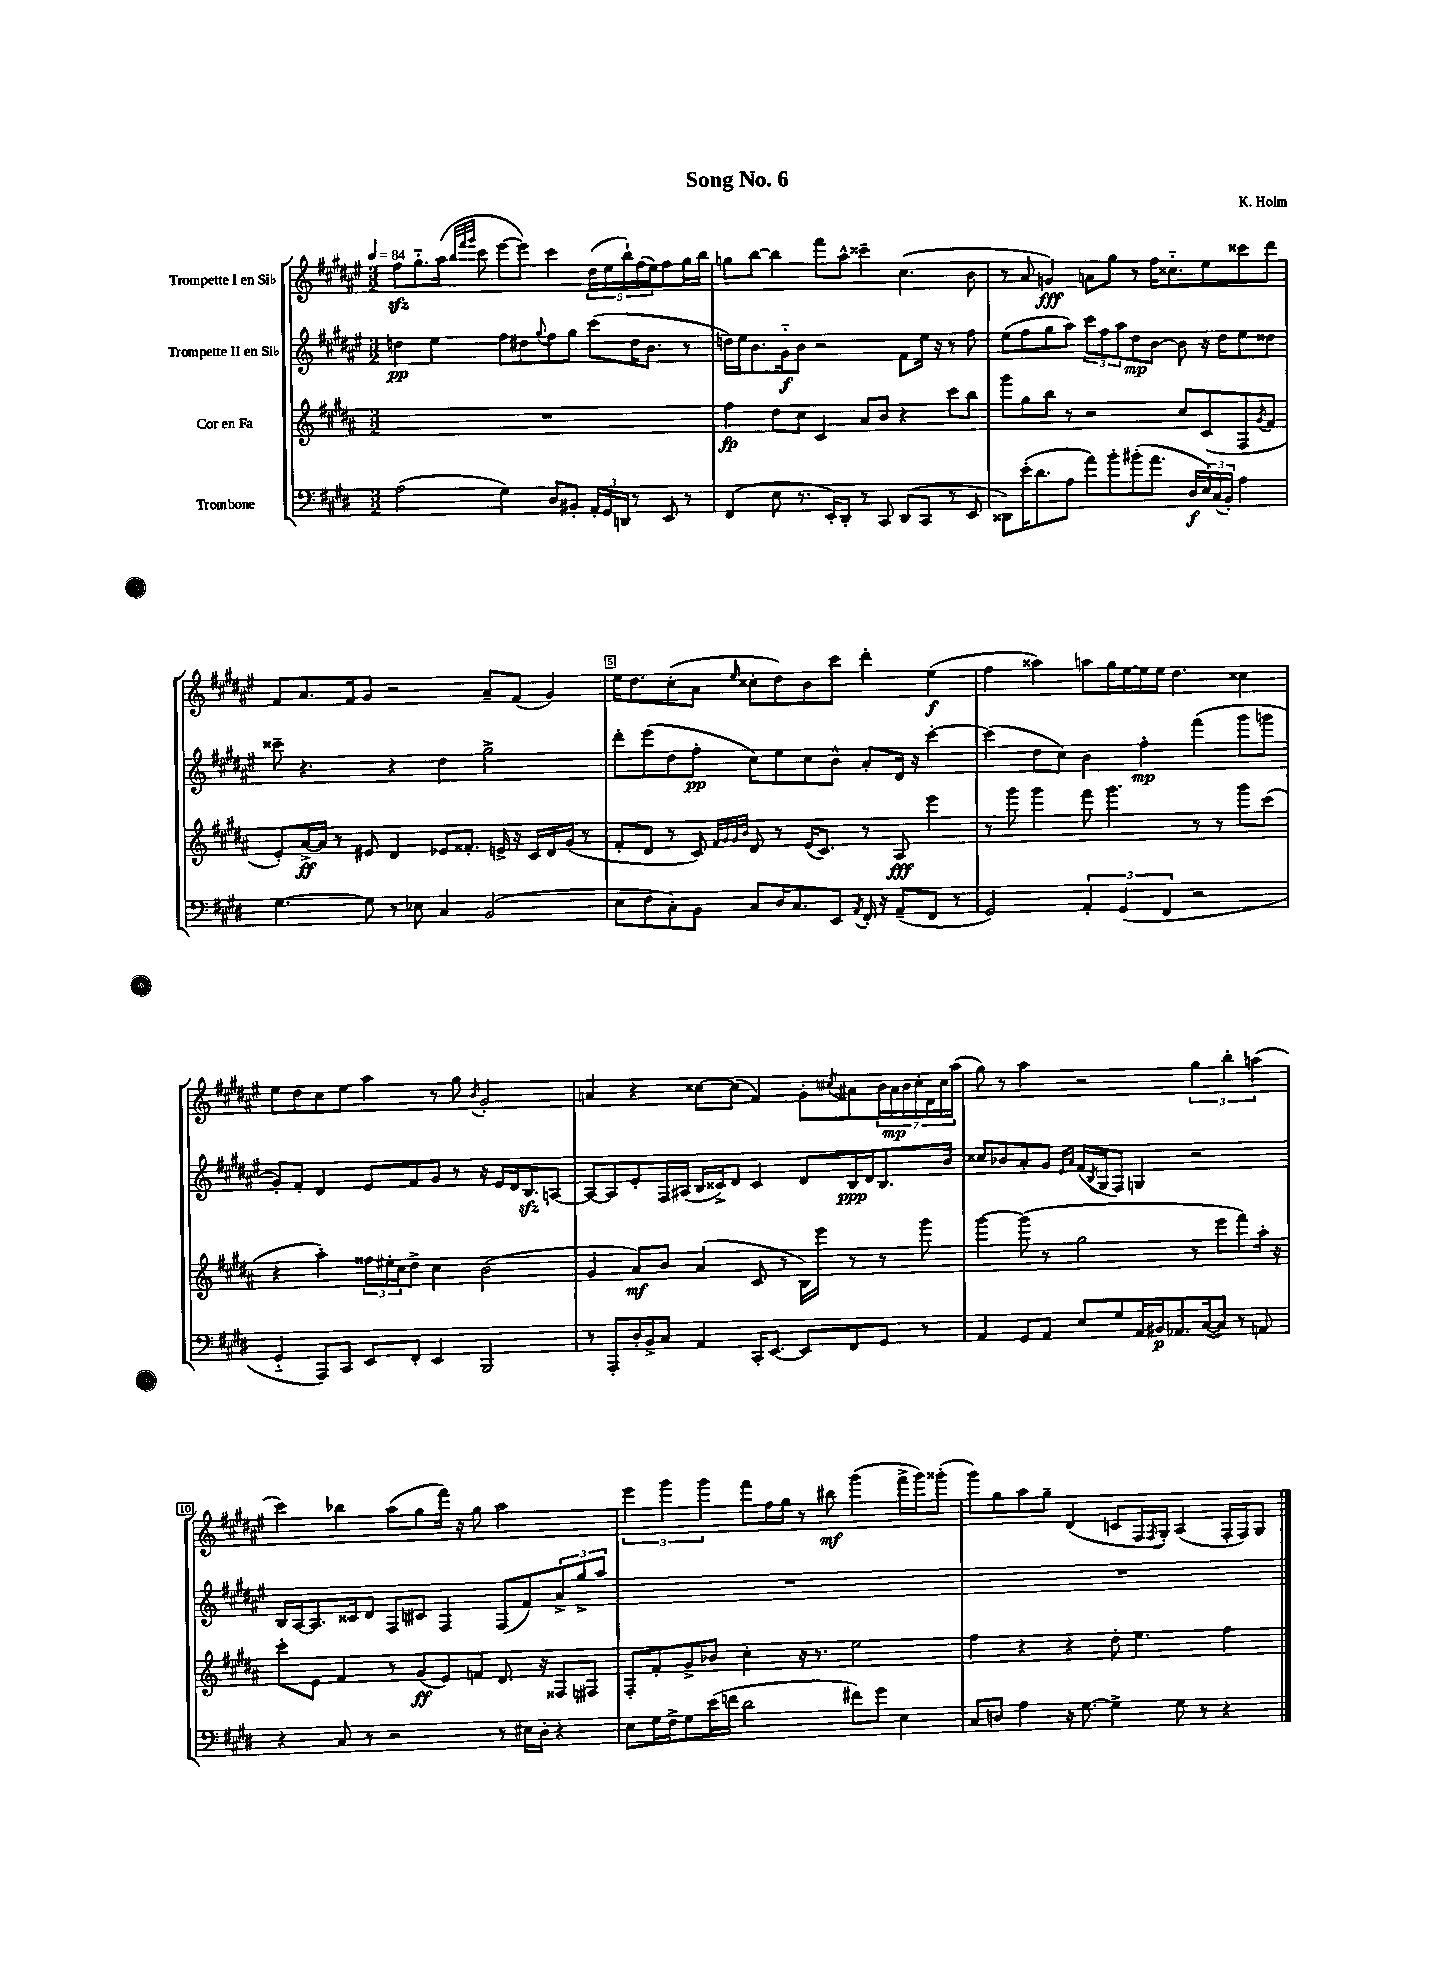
\header { title = "Song No. 6" composer = "K. Holm" }
<<
\new StaffGroup <<
\new Staff = "s0" \with { instrumentName = "Trompette I en Sib" } {
    \clef treble \key fis \major \numericTimeSignature \time 3/2 \tempo 4 = 84
    fis''8\sfz gis''8.-_ ais''16( \grace { b''32 fis'''32 gis'''32 } cis'''8 eis'''8~ eis'''8) cis'''4 \tuplet 5/4 { dis''16( eis''16 b''16-!) fis''16( eis''16) } fis''8 gis''16 b''16 |
    g''8 b''8~ b''4 fis'''8 ais''8-^ cisis'''4-- cis''4.( b'8 |
    r8 ais'8 g'4\fff) a'8 gis''8 r8 fis''16 cisis''8.-_ eis''8 cisis'''8 dis'''8 |
    fis'8 ais'8. fis'16 gis'8 r2 ais'8-- fis'8( gis'4) |
    eis''16 dis''8. cis''8-.( ais'8 \grace { eis''16 } cisis''8-. dis''8) b'8 cis'''8 dis'''4-. eis''4\f( |
    fis''4 aisis''4) a''8 gis''16 eis''16~ eis''16 eis''16 dis''4. cisis''4 |
    eis''8 dis''8 cis''8 eis''8 ais''4 r8 gis''8 \acciaccatura { b'8 } gis'2-. |
    a'4 r4 cisis''8~ cisis''8( fis'4) gis'8-. \acciaccatura { cis''8 } ais'8 \tuplet 7/4 { b'16 ais'16\mp b'16 cis''16-. dis'16 cis''16 ais''16( } |
    gis''8) r8 ais''4 r2 \tuplet 3/2 { gis''4 b''4-. a''4( } |
    cis'''4) bes''4 ais''8( gis''8 fis'''16) r16 gis''8 ais''2 |
    \tuplet 3/2 { eis'''4 gis'''4 gis'''4 } fis'''8 fis''16 gis''16 r8 bis''8\mf gis'''4( fis'''16-> gis'''16) gisis'''8-.( |
    gis'''8) gis''8 ais''8 gis''8-- dis'4( c'8 fis16 \acciaccatura { fis8 } gis16-.) ais4( fis16-. fis16) gis8 \bar "|." |
}
\new Staff = "s1" \with { instrumentName = "Trompette II en Sib" } {
    \clef treble \key fis \major \numericTimeSignature \time 3/2
    d''4\pp eis''4 fis''8 dis''8 \appoggiatura { gis''8 } fis''8 gis''8 cis'''8( dis''16 b'8. r8 |
    d''16) eis''16 b'8. gis'16-_\f b'8 r2 fis'8 eis''16 r16 r8 fis''8 |
    eis''8( fis''8 gis''8 ais''8) \tuplet 3/2 { cis'''8 fis''8 ais''8 } dis''8\mp b'8~ b'8 r16 dis''16 eis''8 disis''8 |
    cisis'''8-- r4. r4 dis''4 gis''2-> |
    dis'''8-. eis'''8( dis''8 fis''8-.\pp cis''8) eis''8 cis''8 b'8-^ ais'8-. dis'16 r16 cis'''4~-. |
    cis'''4( dis''8 cis''8) b'4 fis''4-.\mp fis'''4( gis'''8 g'''8 |
    gis'8-.) fis'8-. dis'4 eis'8 fis'8 gis'8 r8 r16 eis'16 dis'16 b8.\sfz a8~ |
    a8~ a8 eis'8-. fis16 ais16( b16 cisis'16->) dis'8 cisis'4 dis'8 b16\ppp dis'16 b8. b'16 |
    cisis''8 bes'8 ais'8-. gis'8 \grace { eis'16 ais'16 } fis'16( \acciaccatura { b8 } gis16 fis8) g4 r2 |
    b16 ais16~ ais8. cisis'16 dis'8 fis8 cis'8 fis4 fis8( fis'8) \tuplet 3/2 { ais'8-> gis''8-> ais''8 } |
    R1. |
    R1. \bar "|." |
}
\new Staff = "s2" \with { instrumentName = "Cor en Fa" } {
    \clef treble \key b \major \numericTimeSignature \time 3/2
    R1. |
    fis''4\fp dis''8 cis''8 cis'4 ais'8 b'8 r4 cis'''8 b''8 |
    gis'''8 gis''8 b''8 r8 r2 cis''8 cis'8( fis8 \acciaccatura { gis'8 } fis'8 |
    e'8-.) ais'16~->\ff ais'16 r8 eis'8 dis'4 ees'8 fisis'8.-. e'16-> r16 cis'16 dis'16 gis'16( r8 |
    fis'8-. dis'8 r8 cis'8) \grace { fis'32 gis'32 gis'32 b'32 } dis'8 r8 e'16( cis'8.) r8 ais8\fff e'''4 |
    r8 gis'''8 gis'''4 fis'''8 gis'''4. r8 r8 gis'''8 cis'''8( |
    r4 ais''4-.) \tuplet 3/2 { fisis''16 eis''16-. cis''16 } dis''8-> cis''4 b'2( |
    gis'4 ais'8\mf) b'8 ais'4( cis'8 r8 b16) e'''16 r8 r8 gis'''8 |
    gis'''4~ gis'''8( r8 gis''2 r8 e'''8 fis'''8) ais''16-. r16 |
    cis'''8-. e'8 fis'4 r8 gis'8\ff( e'8) f'8 dis'8. r16 fisis8 fis8 |
    fis8-. fis'8-. gis'8-> bes'8 cis''4-. r16 r8. e''2 |
    fis''4 r4 r4 dis''8-. e''4. fis''4 \bar "|." |
}
\new Staff = "s3" \with { instrumentName = "Trombone" } {
    \clef bass \key e \major \numericTimeSignature \time 3/2
    a2( gis4) dis8 bis,8-. \tuplet 3/2 { a,16-. gis,16 d,16 } r8 e,8 r8 |
    fis,4( e8 r8. e,16-.) dis,8-. r8 cis,8 dis,8( cis,8 r8 e,8 |
    disis,8) e'16-.( dis'8. a8 a'8) b'8-. bis'8-.( a'8. dis16\f \tuplet 3/2 { e16) cis16( b,16-.) } a4 |
    gis4.~ gis8 r8 ees8 cis4 b,2( |
    e8 fis8 cis8-.) b,8 cis8 dis16 cis8. e,8 \acciaccatura { a,8 } fis,16-. r16 a,8--( fis,8 r8 |
    gis,2) \tuplet 3/2 { a,4-. gis,4( fis,4 } r2 |
    gis,4-_ a,,8) cis,8 e,8 fis,8-. e,4 b,,2 |
    r8 a,,8-. dis16-. b,16-> cis8 a,4 cis,16-. e,8.~ e,8 fis,8 gis,8 r8 |
    a,4 gis,8 a,8 e8 gis8 a,16 bis,16\p aes,8. cis16~( cis8) r8 a,8 |
    r4 cis8 r8 r2 r8 eis16 dis16-. r4 |
    e8 gis16 fis16-> gis8 e'16( f'16 dis'2 fis'8) gis'8 e4 |
    cis8 d8 a4 r16 gis8.~ gis4-> gis8 r8 r4 \bar "|." |
}
>>
>>
\layout { \context { \Score \override BarNumber.break-visibility = ##(#f #t #t) barNumberVisibility = #(every-nth-bar-number-visible 5) \override BarNumber.stencil = #(make-stencil-boxer 0.1 0.3 ly:text-interface::print) } }
